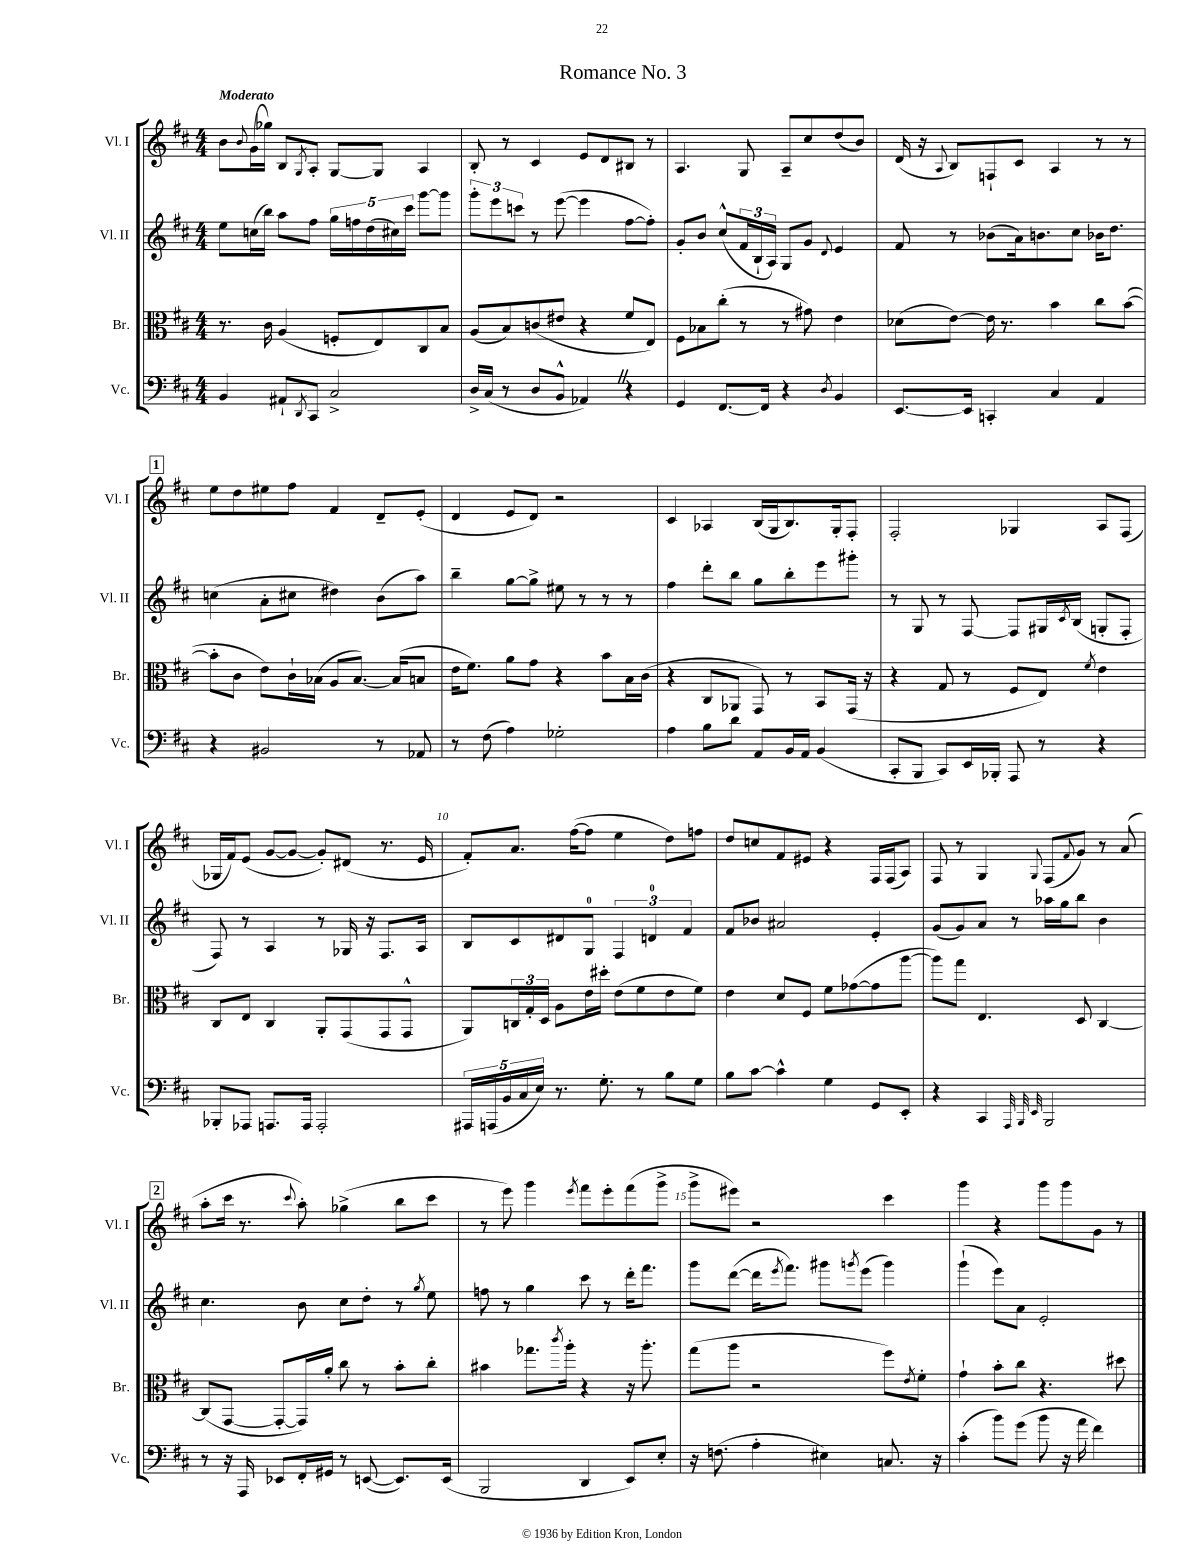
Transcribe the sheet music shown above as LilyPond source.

\header { title = "Romance No. 3" }
<<
\new StaffGroup <<
\new Staff = "s0" \with { instrumentName = "Vl. I" shortInstrumentName = "Vl. I" } {
    \clef treble \key d \major \numericTimeSignature \time 4/4 \tempo "Moderato"
    b'8 \appoggiatura { b'8 } g'16( ges''16) b8 \acciaccatura { g8 } a8-. g8~ g8 a4 |
    b8-. r8 cis'4 e'8 d'8 bis8 r8 |
    a4. g8 a8-- cis''8 d''8( b'8) |
    d'16( r16 \appoggiatura { a8 } b8) f8-! cis'8 a4 r8 r8 |
    \mark \markup { \box "1" } e''8 d''8 eis''8 fis''8 fis'4 d'8-- e'8-.( |
    d'4 e'8 d'8) r2 |
    cis'4 aes4 b16( g16 b8.) g16-. fis8-. |
    fis2-. ges4 a8 fis8( |
    ges16 fis'16) e'8( g'8~ g'8~ g'8-.) dis'8( r8. e'16 |
    fis'8-.) a'8. fis''16~( fis''8 e''4 d''8) f''8 |
    d''8 c''8 fis'8 eis'8 r4 fis16 fis16( a8) |
    fis8 r8 g4 \appoggiatura { g8 } fis8( \appoggiatura { fis'8 } g'8) r8 a'8( |
    \mark \markup { \box "2" } a''8-. cis'''16 r8. \appoggiatura { cis'''8 } a''8-.) ges''4->( b''8 cis'''8 |
    r8 e'''8) g'''4 \acciaccatura { e'''8 } fis'''8 e'''8-. fis'''8( g'''8-> |
    g'''8-> eis'''8) r2 cis'''4 |
    g'''4 r4 g'''8 g'''8 g'8 r8 \bar "|." |
}
\new Staff = "s1" \with { instrumentName = "Vl. II" shortInstrumentName = "Vl. II" } {
    \clef treble \key d \major \numericTimeSignature \time 4/4
    e''8 c''16( b''16) a''8 fis''8 \tuplet 5/4 { g''16 f''16 d''16( cis''16) cis'''16 } g'''8~ g'''8 |
    \tuplet 3/2 { g'''8-. e'''8 c'''8 } r8 e'''8~( e'''4 fis''8~ fis''8-.) |
    g'8-. b'8 cis''8-^( \tuplet 3/2 { fis'16 b16-! a16) } g8 g'8 \appoggiatura { d'8 } e'4 |
    fis'8 r8 bes'8( a'16) b'8. cis''8 bes'16 d''8. |
    \mark \markup { \box "1" } c''4( a'8-. cis''8 dis''4) b'8( a''8) |
    b''4-- g''8~ g''8-> eis''8 r8 r8 r8 |
    fis''4 d'''8-. b''8 g''8 b''8-. e'''8 gis'''8-. |
    r8 g8 r8 fis8~ fis8 gis16 \acciaccatura { cis'8 } b16( g8-. fis8-. |
    fis8) r8 a4 r8 ges16 r16 fis8. a16 |
    b8 cis'8 dis'8 g8-0 \tuplet 3/2 { fis4 d'4-0 fis'4 } |
    fis'8 bes'8 ais'2 e'4-. |
    g'8( g'8) a'8 r8 aes''16 g''16 b''8 b'4 |
    \mark \markup { \box "2" } cis''4. b'8 cis''8 d''8-. r8 \acciaccatura { g''8 } e''8 |
    f''8 r8 g''4 cis'''8 r8 d'''16-. fis'''8. |
    g'''8 d'''8~( d'''16 \acciaccatura { e'''8 } fis'''8.) gis'''8 \acciaccatura { g'''8 } e'''8( g'''4) |
    g'''4-!( e'''8) a'8 e'2-. \bar "|." |
}
\new Staff = "s2" \with { instrumentName = "Br." shortInstrumentName = "Br." } {
    \clef alto \key d \major \numericTimeSignature \time 4/4
    r8. cis'16 a4( f8-. e8) cis8 b8 |
    a8( b8) c'8( eis'8 r4 fis'8 e8) |
    fis8 bes8 cis''8-.( r8 r8 gis'8) e'4 |
    des'8( e'8~) e'16 r8. b'4 cis''8 b'8~( |
    \mark \markup { \box "1" } b'8-. cis'8 e'8) cis'16-! bes16( a8 bes8.~) bes16( b8 |
    e'16 fis'8.) a'8 g'8 r4 b'8 b16 cis'16( |
    r4 cis8 aes,8 g,8) r8 b,8 g,16( r16 |
    r4 g8 r8 fis8 e8) \acciaccatura { fis'8 } e'4 |
    cis8 e8 cis4 a,8-. g,8( g,8 g,8-^ |
    a,8) \tuplet 3/2 { c16 g16-. d16 } a8 e'16 dis''16-. e'8( fis'8 e'8 fis'8) |
    e'4 d'8 fis8 fis'8 ges'8~( ges'8 a''8~ |
    a''8) g''8 e4. d8 cis4~ |
    \mark \markup { \box "2" } cis8( g,8~ g,8~-. g,16) a'16-. cis''8 r8 b'8-. cis''8-. |
    bis'4 ges''8. \acciaccatura { cis'''8 } a''16-. r4 r16 a''8.-. |
    g''8( a''8 r2 fis''8) \acciaccatura { e'8 } fis'8-. |
    g'4-! b'8-. cis''8 r4. dis''8 \bar "|." |
}
\new Staff = "s3" \with { instrumentName = "Vc." shortInstrumentName = "Vc." } {
    \clef bass \key d \major \numericTimeSignature \time 4/4
    b,4 ais,8-! \acciaccatura { d,8 } cis,8 cis2-> |
    d16-> cis16( r8 d8 b,8-^ aes,4) \once \override BreathingSign.text = \markup { \musicglyph "scripts.caesura.straight" } \breathe r4 |
    g,4 fis,8.~ fis,16 r4 \acciaccatura { d8 } b,4 |
    e,8.~ e,16 c,4-. cis4 a,4 |
    \mark \markup { \box "1" } r4 bis,2 r8 aes,8 |
    r8 fis8( a4) ges2-. |
    a4 b8 d'8 a,8 b,16 a,16 b,4( |
    cis,8-. b,,8 cis,8) e,16 bes,,16-. a,,8 r8 r4 |
    bes,,8-. aes,,8 a,,8. a,,16 a,,2-. |
    \tuplet 5/4 { ais,,16 a,,16( b,16 cis16 e16) } r8. g8.-. r8 b8 g8 |
    b8 cis'8~ cis'4-^ g4 g,8 e,8-. |
    r4 cis,4 \grace { a,,32 b,,32 e,32 } b,,2 |
    \mark \markup { \box "2" } r8 r16 a,,16 ees,8 fis,16-. gis,16 r8 e,8~( e,8.) e,16( |
    b,,2 d,4 e,8) e8-. |
    r16 f8.( a4-. eis4) c8. r16 |
    cis'4-.( b'8) g'8( b'8 r16 a'16 fis'4) \bar "|." |
}
>>
>>
\layout { \context { \Score \override BarNumber.break-visibility = ##(#f #t #t) barNumberVisibility = #(every-nth-bar-number-visible 5) } }
